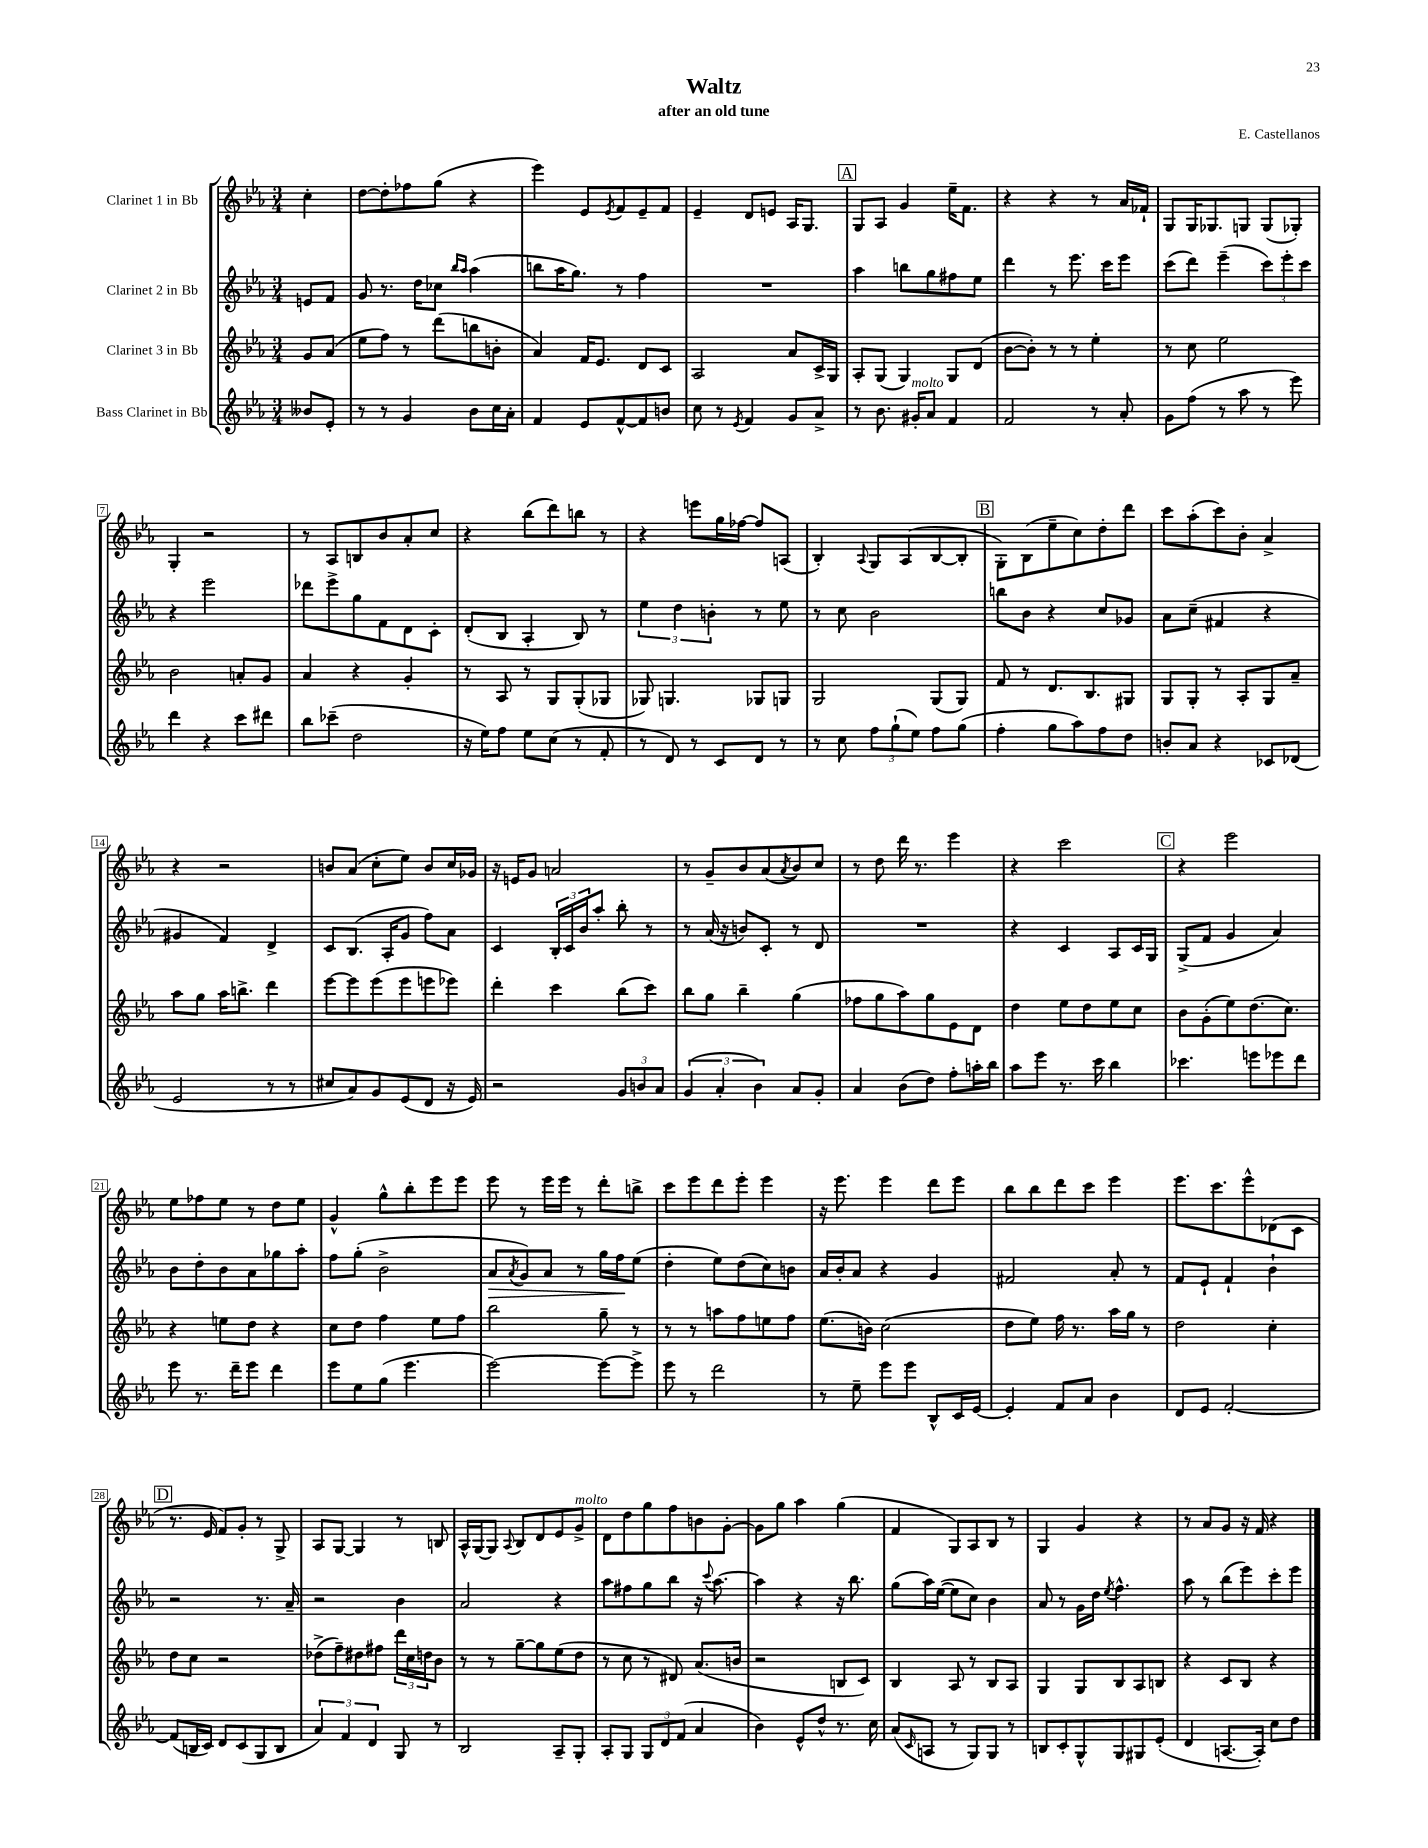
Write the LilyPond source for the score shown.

\header { title = "Waltz" composer = "E. Castellanos" subtitle = "after an old tune" }
<<
\new StaffGroup <<
\new Staff = "s0" \with { instrumentName = "Clarinet 1 in Bb" } {
    \clef treble \key ees \major \numericTimeSignature \time 3/4 \partial 4
    c''4-. |
    d''8~ d''8-. fes''8 g''8( r4 |
    ees'''4) ees'8 \acciaccatura { ees'8 } f'8 ees'8-- f'8 |
    ees'4-- d'8 e'8 aes16 g8. |
    \mark \markup { \box "A" } g8 aes8 g'4 ees''16-- f'8. |
    r4 r4 r8 aes'16 fes'16-! |
    g8 g16 ges8. g8 g8( ges8-.) |
    g4-. r2 |
    r8 aes8 b8 bes'8 aes'8-. c''8 |
    r4 bes''8( d'''8) b''8 r8 |
    r4 e'''8 g''16 fes''16~ fes''8 a8( |
    bes4-.) \appoggiatura { aes8 } g8 aes8( bes8~ bes8-. |
    \mark \markup { \box "B" } g8-.) bes8( ees''8-- c''8) d''8-. d'''8 |
    c'''8 aes''8-.( c'''8) bes'8-. aes'4-> |
    r4 r2 |
    b'8 aes'8( c''8-. ees''8) b'8 c''16 ges'16 |
    r16 e'16 g'8 a'2 |
    r8 g'8-- bes'8 aes'8( \acciaccatura { aes'8 } bes'8) c''8 |
    r8 d''8 d'''16 r8. ees'''4 |
    r4 c'''2 |
    \mark \markup { \box "C" } r4 ees'''2 |
    ees''8 fes''8 ees''8 r8 d''8 ees''8 |
    g'4-^ g''8-^ bes''8-. ees'''8 ees'''8 |
    ees'''8 r8 ees'''16 ees'''16 r8 d'''8-. b''8-> |
    c'''8 ees'''8 d'''8 ees'''8-. ees'''4 |
    r16 ees'''8. ees'''4 d'''8 ees'''8 |
    bes''8 bes''8 d'''8 c'''8 ees'''4 |
    ees'''8. c'''8. ees'''8-^ des'8( c'8 |
    \mark \markup { \box "D" } r8. ees'16 f'8) g'8-. r8 g8-> |
    aes8 g8~ g4 r8 b8 |
    aes16-^ g16~ g8 \appoggiatura { aes8 } bes8 d'8 ees'8 g'8->^\markup { \italic "molto" } |
    d'8 d''8 g''8 f''8 b'8 g'8~-. |
    g'8 g''8 aes''4 g''4( |
    f'4 g8) aes8 bes8 r8 |
    g4 g'4 r4 |
    r8 aes'8 g'8 r16 f'16 r4 \bar "|." |
}
\new Staff = "s1" \with { instrumentName = "Clarinet 2 in Bb" } {
    \clef treble \key ees \major \numericTimeSignature \time 3/4 \partial 4
    e'8 f'8 |
    g'8 r8. d''16 ces''8 \grace { bes''16 aes''16 } aes''4( |
    b''8 aes''16 g''8.) r8 f''4 |
    R2. |
    \mark \markup { \box "A" } aes''4 b''8 g''8 fis''8 ees''8 |
    d'''4 r8 ees'''8. c'''16 ees'''8 |
    c'''8( d'''8) ees'''4--( \tuplet 3/2 { c'''8) ees'''8-. c'''8 } |
    r4 ees'''2 |
    des'''8 ees'''8-> g''8 f'8 d'8 c'8-. |
    d'8-.( bes8 aes4-. bes8) r8 |
    \tuplet 3/2 { ees''4 d''4 b'4-. } r8 ees''8 |
    r8 c''8 bes'2 |
    \mark \markup { \box "B" } b''8 bes'8 r4 c''8 ges'8 |
    aes'8 c''8--( fis'4 r4 |
    gis'4 f'4) d'4-> |
    c'8 bes8.( aes16-. g'8 f''8) aes'8 |
    c'4 \tuplet 3/2 { bes16-. c'16 bes'16 } aes''8-. bes''8-. r8 |
    r8 aes'16( r16 b'8) c'8-. r8 d'8 |
    R2. |
    r4 c'4 aes8 c'16 g16 |
    \mark \markup { \box "C" } g8->( f'8 g'4 aes'4) |
    bes'8 d''8-. bes'8 aes'8 ges''8 aes''8-. |
    f''8 g''8-.( bes'2-> |
    aes'8\> \acciaccatura { aes'8 } g'8) aes'8 r8 g''16 f''16\! ees''8( |
    d''4-. ees''8) d''8( c''8) b'8 |
    aes'16 bes'16-. aes'8 r4 g'4 |
    fis'2 aes'8-. r8 |
    f'8 ees'8-! f'4-! bes'4-! |
    \mark \markup { \box "D" } r2 r8. aes'16-- |
    r2 bes'4 |
    aes'2 r4 |
    aes''8 fis''8 g''8 bes''8 r16 \appoggiatura { c'''8 } aes''8.~ |
    aes''4 r4 r16 bes''8. |
    g''8( aes''16) ees''16~( ees''8 c''8) bes'4 |
    aes'8 r8 g'16 d''16 \acciaccatura { ees''8 } f''4.-^ |
    aes''8 r8 bes''8( ees'''8) c'''8-. ees'''8 \bar "|." |
}
\new Staff = "s2" \with { instrumentName = "Clarinet 3 in Bb" } {
    \clef treble \key ees \major \numericTimeSignature \time 3/4 \partial 4
    g'8 aes'8( |
    ees''8 f''8) r8 d'''8( b''8 b'8-. |
    aes'4) f'16 ees'8. d'8 c'8 |
    aes2 aes'8 c'16-> g16 |
    \mark \markup { \box "A" } aes8-. g8( g4) g8 d'8( |
    bes'8~ bes'8-.) r8 r8 ees''4-. |
    r8 c''8 ees''2 |
    bes'2 a'8-. g'8 |
    aes'4 r4 g'4-. |
    r8 aes8 r8 g8 g8-.( ges8 |
    ges8) g4. ges8 g8 |
    g2 g8( g8) |
    \mark \markup { \box "B" } f'8 r8 d'8. bes8. gis8 |
    g8 g8-. r8 aes8-. g8 aes'8-- |
    aes''8 g''8 aes''16 b''8.-> d'''4 |
    ees'''8~ ees'''8 ees'''8( ees'''8 e'''8 ees'''8) |
    d'''4-. c'''4 bes''8( c'''8) |
    bes''8 g''8 bes''4-- g''4( |
    fes''8 g''8 aes''8) g''8 ees'8 d'8 |
    d''4 ees''8 d''8 ees''8 c''8 |
    \mark \markup { \box "C" } bes'8 g'8-.( ees''8) d''8.( c''8.) |
    r4 e''8 d''8 r4 |
    c''8 d''8 f''4 ees''8 f''8 |
    bes''2 g''8-- r8 |
    r8 r8 a''8 f''8 e''8 f''8 |
    ees''8.( b'16) c''2( |
    d''8 ees''8) f''16 r8. aes''16 g''16 r8 |
    d''2 c''4-. |
    \mark \markup { \box "D" } d''8 c''8 r2 |
    des''8->( f''8--) dis''8 fis''8 \tuplet 3/2 { d'''16 c''16 d''16 } bes'8 |
    r8 r8 g''8~-- g''8 ees''8( d''8 |
    r8 c''8 r8 dis'8) aes'8.( b'16 |
    r2 b8 c'8) |
    bes4 aes8 r8 bes8 aes8 |
    g4 g8 bes8 aes8 b8 |
    r4 c'8 bes8 r4 \bar "|." |
}
\new Staff = "s3" \with { instrumentName = "Bass Clarinet in Bb" } {
    \clef treble \key ees \major \numericTimeSignature \time 3/4 \partial 4
    beses'8 ees'8-. |
    r8 r8 g'4 bes'8 c''16 aes'16-. |
    f'4 ees'8 f'8~-^ f'8 b'8 |
    c''8 r8 \acciaccatura { ees'8 } f'4 g'8 aes'8-> |
    \mark \markup { \box "A" } r8 bes'8. gis'16-.^\markup { \italic "molto" } aes'8 f'4 |
    f'2 r8 aes'8-. |
    g'8 f''8( r8 aes''8 r8 ees'''8) |
    d'''4 r4 c'''8 dis'''8 |
    bes''8 ces'''8--( d''2 |
    r16 ees''16) f''8 ees''8 c''8( r8 f'8-. |
    r8 d'8) r8 c'8 d'8 r8 |
    r8 c''8 \tuplet 3/2 { f''8 g''8-!( ees''8) } f''8 g''8( |
    \mark \markup { \box "B" } f''4-. g''8 aes''8) f''8 d''8 |
    b'8-. aes'8 r4 ces'8 des'8( |
    ees'2 r8 r8 |
    cis''8 aes'8) g'8 ees'8( d'8 r16 ees'16) |
    r2 \tuplet 3/2 { g'8 b'8 aes'8 } |
    \tuplet 3/2 { g'4( aes'4-. bes'4) } aes'8 g'8-. |
    aes'4 bes'8( d''8) f''8-. a''16-. bes''16 |
    aes''8 ees'''8 r8. c'''16 bes''4 |
    \mark \markup { \box "C" } ces'''4. e'''8 ees'''8 d'''8 |
    ees'''8 r8. d'''16-- ees'''8 d'''4 |
    ees'''8 ees''8 g''8( ees'''4. |
    ees'''2~) ees'''8~ ees'''8-> |
    ees'''8 r8 d'''2 |
    r8 ees''8-- ees'''8 ees'''8 bes8-^ c'16 ees'16~ |
    ees'4-. f'8 aes'8 bes'4 |
    d'8 ees'8 f'2~-. |
    \mark \markup { \box "D" } f'8( b16 c'16) d'8 c'8( g8 b8 |
    \tuplet 3/2 { aes'4) f'4 d'4 } g8 r8 |
    bes2 aes8-- g8-. |
    aes8-. g8 \tuplet 3/2 { g8 d'8 f'8( } aes'4 |
    bes'4) ees'8-^ d''8-^ r8. c''16 |
    aes'8( \grace { c'16 } a8 r8 g8) g8 r8 |
    b8 c'8-. g8-^ g8 gis8 ees'8-.( |
    d'4 a8.~ a16-.) c''8 d''8 \bar "|." |
}
>>
>>
\layout { \context { \Score \override BarNumber.stencil = #(make-stencil-boxer 0.1 0.3 ly:text-interface::print) } }
